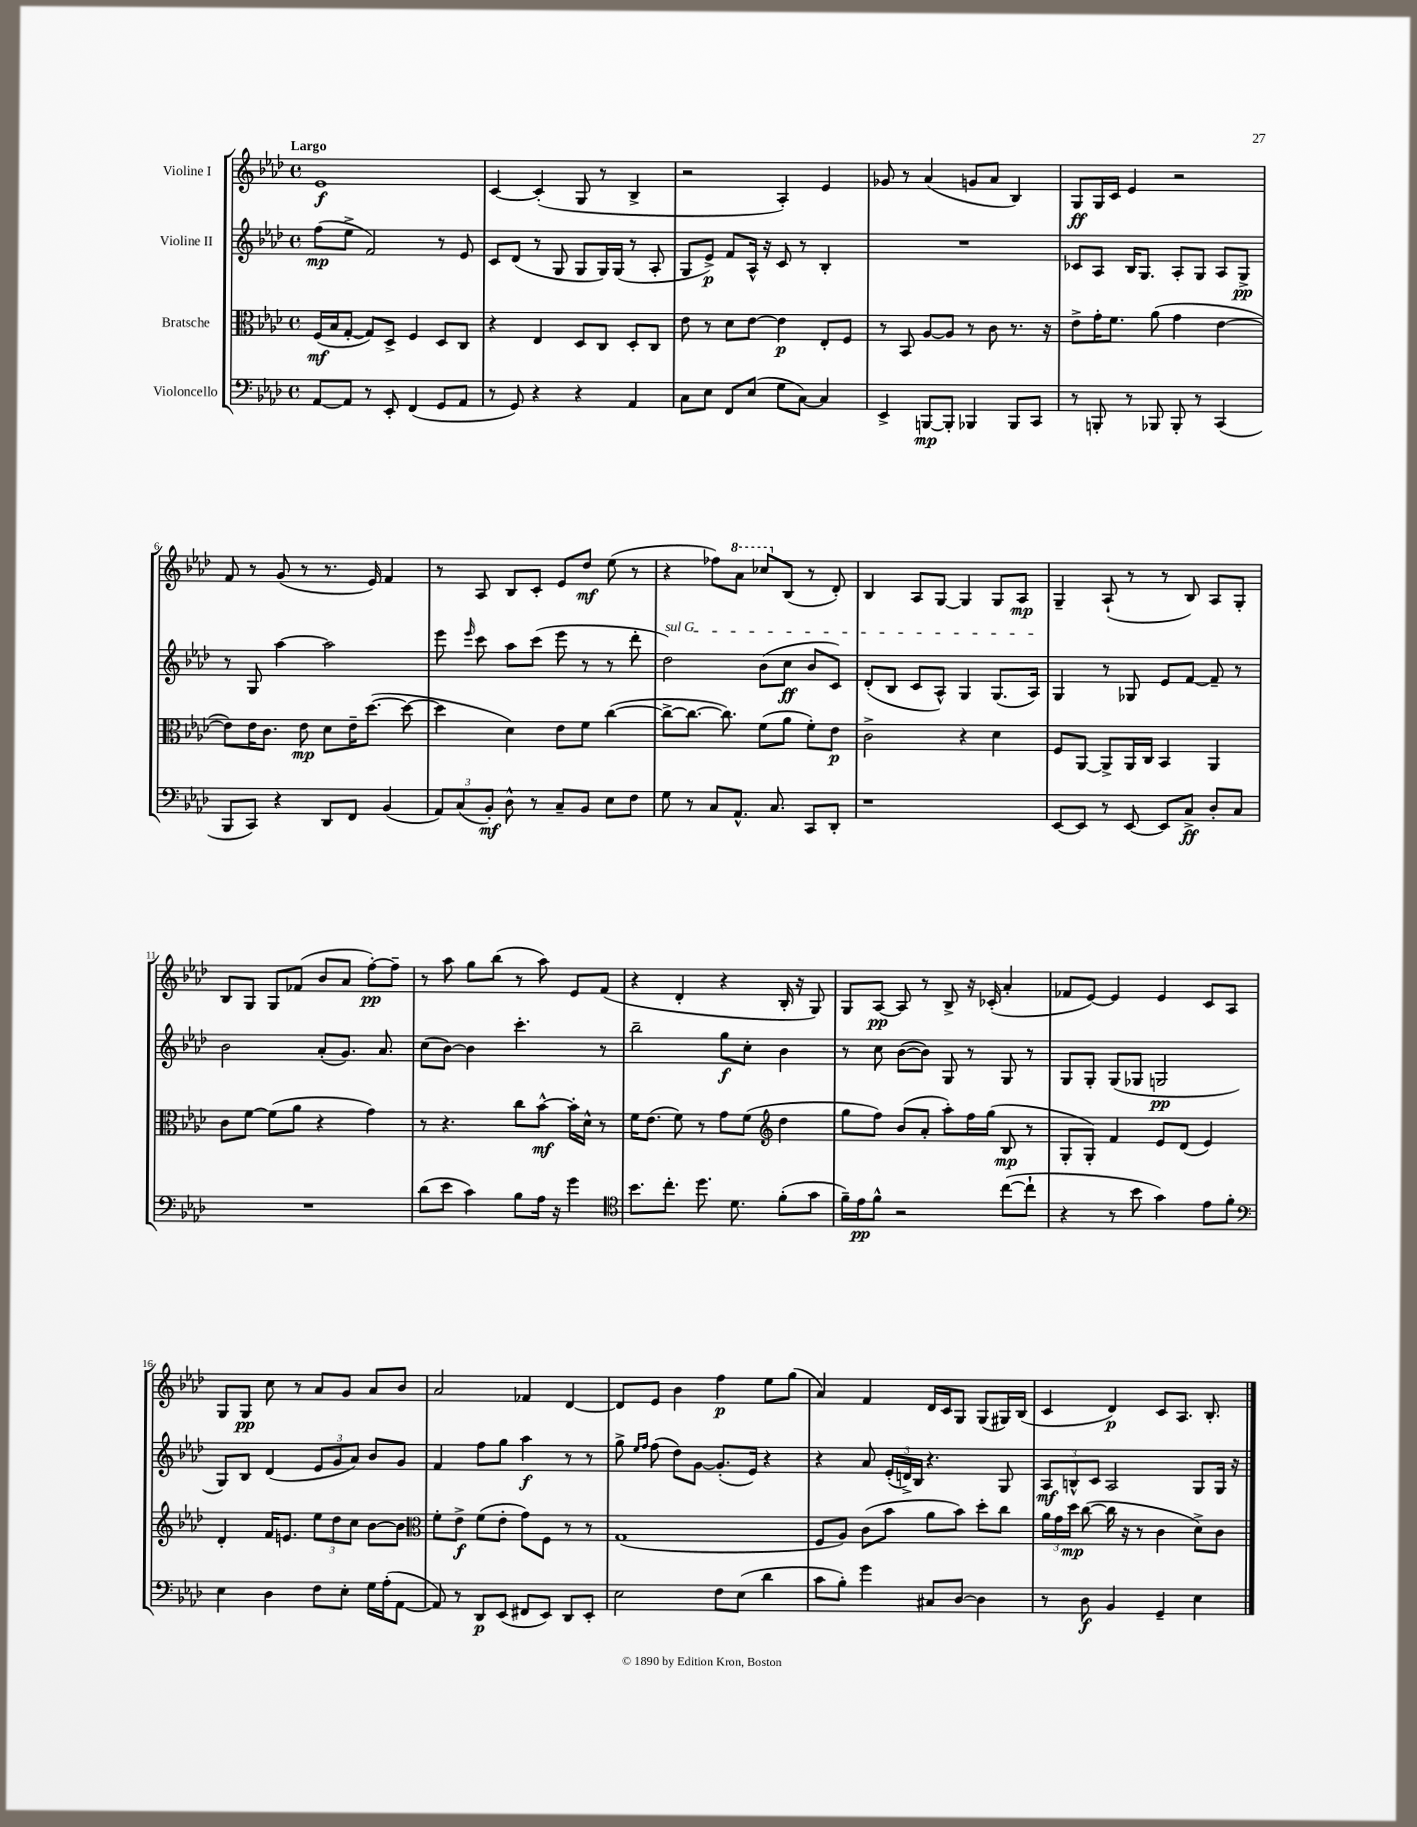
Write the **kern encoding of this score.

**kern	**dynam	**kern	**dynam	**kern	**dynam	**kern	**dynam
*part4	*part4	*part3	*part3	*part2	*part2	*part1	*part1
*staff4	*staff4	*staff3	*staff3	*staff2	*staff2	*staff1	*staff1
*I"Violoncello	*	*I"Bratsche	*	*I"Violine II	*	*I"Violine I	*
*clefF4	*	*clefC3	*	*clefG2	*	*clefG2	*
*k[b-e-a-d-]	*	*k[b-e-a-d-]	*	*k[b-e-a-d-]	*	*k[b-e-a-d-]	*
*M4/4	*	*M4/4	*	*M4/4	*	*M4/4	*
*met(c)	*	*met(c)	*	*met(c)	*	*met(c)	*
=1	=1	=1	=1	=1	=1	=1	=1
!	!	!	!	!	!	!LO:TX:a:B:t=Largo	!
[8AA-/L	.	(16F/LL	mf	(8ff\L	mp	1e-	f
.	.	16B-/J	.	.	.	.	.
8AA-/J]	.	[8G'/J	.	8ee-^\J	.	.	.
8r	.	8G/L])	.	2f/)	.	.	.
8EE-'/	.	8D-^/J	.	.	.	.	.
(4FF/	.	4F/	.	.	.	.	.
8GG/L	.	8D-/L	.	8r	.	.	.
8AA-/J	.	8C/J	.	8e-/	.	.	.
=2	=2	=2	=2	=2	=2	=2	=2
8r	.	4r	.	8c/L	.	[4c/	.
8GG/)	.	.	.	(8d-/J	.	.	.
4r	.	4E-/	.	8r	.	(4c'/]	.
.	.	.	.	8G/	.	.	.
4r	.	8D-/L	.	8G/L	.	8G/	.
.	.	8C/J	.	16G/L)	.	8r	.
.	.	.	.	(16G/JJ	.	.	.
4AA-/	.	8D-'/L	.	8r	.	4B-^/	.
.	.	8C/J	.	8A-'/	.	.	.
=3	=3	=3	=3	=3	=3	=3	=3
8C\L	.	8e-\	.	8G/L	.	2r	.
8E-\J	.	8r	.	8e-^/J)	p	.	.
8FF/L	.	8d-\L	.	8f/L	.	.	.
(8E-/J	.	[8e-\J	.	16A-^^/Jk	.	.	.
.	.	.	.	16r	.	.	.
8G\L	.	4e-\]	p	8c/	.	4A-'/)	.
[8C\J)	.	.	.	8r	.	.	.
4C/]	.	8E-'/L	.	4B-'/	.	4e-/	.
.	.	8F/J	.	.	.	.	.
=4	=4	=4	=4	=4	=4	=4	=4
4EE-^/	.	8r	.	1r	.	8g-X/	.
.	.	8BB-/	.	.	.	8r	.
[8BBBn/L	mp	[8A-/L	.	.	.	(4a-/	.
8BBB'/J]	.	8A-/J]	.	.	.	.	.
4BBB-X/	.	8r	.	.	.	8gn/L	.
.	.	8c\	.	.	.	8a-/J	.
8BBB-/L	.	8.r	.	.	.	4B-/)	.
8CC/J	.	.	.	.	.	.	.
.	.	16r	.	.	.	.	.
=5	=5	=5	=5	=5	=5	=5	=5
8r	.	8e-^\L	.	8c-X/L	.	8G/L	ff
8BBBn'/	.	16g'\K	.	8A-/J	.	16G/L	.
.	.	8.f\J	.	.	.	16c/JJ	.
8r	.	.	.	16B-/KL	.	4e-/	.
.	.	.	.	8.G/J	.	.	.
8BBB-X/	.	(8a-\	.	.	.	.	.
8BBB-'/	.	4g\	.	8A-'/L	.	2r	.
8r	.	.	.	8G/J	.	.	.
(4CC/	.	[4e-\	.	8A-/L	.	.	.
.	.	.	.	8G^/J	pp	.	.
!!LO:LB:g=z
=6	=6	=6	=6	=6	=6	=6	=6
8BBB-/L	.	8e-\L])	.	8r	.	8f/	.
8CC/J)	.	16e-\K	.	8G/	.	8r	.
.	.	8.c\J	.	.	.	.	.
4r	.	.	.	[4aa-\	.	(8g/	.
.	.	8e-\	mp	.	.	8r	.
8DD-/L	.	8d-\L	.	2aa-\]	.	8.r	.
8FF/J	.	16e-~\K	.	.	.	.	.
.	.	([8.dd-\J	.	.	.	16e-/)	.
(4BB-/	.	.	.	.	.	4f/	.
.	.	8dd-\_	.	.	.	.	.
=7	=7	=7	=7	=7	=7	=7	=7
12AA-/L)	.	4dd-\]	.	8eee-\	.	8r	.
(12C/	.	.	.	.	.	.	.
.	.	.	.	16qqeee-/	.	.	.
.	.	.	.	8ccc\	.	8A-/	.
12BB-'/J)	mf	.	.	.	.	.	.
8D-^^\	.	4d-\)	.	8aa-\L	.	8B-/L	.
8r	.	.	.	(8ccc\J	.	8c'/J	.
8C~/L	.	8e-\L	.	8eee-\	.	8e-/L	.
8BB-/J	.	8f\J	.	8r	.	8dd-/J	mf
8E-\L	.	([4cc\	.	8r	.	(8ee-\	.
8F\J	.	.	.	8ddd-'\	.	8r	.
=8	=8	=8	=8	=8	=8	=8	=8
!	!	!	!	!LO:TX:a:i:t=sul G	!	!	!
8G\	.	8cc^\L_	.	2dd-\)	.	4r	.
8r	.	8.cc\J_	.	.	.	.	.
8C/L	.	.	.	.	.	8ff-X\L)	.
.	.	8.cc\])	.	.	.	.	.
*	*	*	*	*	*	*8va	*
8.AA-^^/J	.	.	.	.	.	8aa-\J	.
.	.	(8f\L	.	(8b-\L	.	8ccc-X/L	.
8.C/	.	.	.	.	.	.	.
*	*	*	*	*	*	*X8va	*
.	.	8a-\J	.	8cc\J	ff	(8B-/J	.
8CC/L	.	8f'\L)	.	8b-/L	.	8r	.
8DD-'/J	.	8e-\J	p	8c/J)	.	8d-'/)	.
=9	=9	=9	=9	=9	=9	=9	=9
1r	.	2c^\	.	(8d-'/L	.	4B-/	.
.	.	.	.	8B-/J	.	.	.
.	.	.	.	8c/L	.	8A-/L	.
.	.	.	.	8A-^^/J)	.	[8G/J	.
.	.	4r	.	4G/	.	4G/]	.
.	.	4d-\	.	(8.G/L	.	8G/L	.
.	.	.	.	.	.	8A-/J	mp
.	.	.	.	16A-/Jk)	.	.	.
=10	=10	=10	=10	=10	=10	=10	=10
[8EE-/L	.	8F/L	.	4G/	.	4G~/	.
8EE-/J]	.	[8AA-/J	.	.	.	.	.
8r	.	8AA-^/L]	.	8r	.	(8A-`/	.
[8EE-/	.	16AA-/L	.	8G-X/	.	8r	.
.	.	16C/JJ	.	.	.	.	.
8EE-/L]	.	4BB-/	.	8e-/L	.	8r	.
8C^/J	ff	.	.	[8f/J	.	8B-/)	.
8D-'/L	.	4AA-/	.	8f~/]	.	8A-/L	.
8C/J	.	.	.	8r	.	8G'/J	.
!!LO:LB:g=z
=11	=11	=11	=11	=11	=11	=11	=11
1r	.	8c\L	.	2b-\	.	8B-/L	.
.	.	[8f\J	.	.	.	8G/J	.
.	.	(8f\L]	.	.	.	8G/L	.
.	.	8a-\J	.	.	.	(8f-X/J	.
.	.	4r	.	(8a-'/L	.	8b-/L	.
.	.	.	.	8.g/J)	.	8a-/J	.
.	.	4g\)	.	.	.	[8ff'\L)	pp
.	.	.	.	8.a-/	.	.	.
.	.	.	.	.	.	8ff~\J]	.
=12	=12	=12	=12	=12	=12	=12	=12
(8d-\L	.	8r	.	(8cc\L	.	8r	.
8e-\J	.	4.r	.	[8b-\J)	.	8aa-\	.
4c\)	.	.	.	4b-\]	.	8gg\L	.
.	.	.	.	.	.	(8bb-\J	.
8B-\L	.	8cc\L	.	4.ccc'\	.	8r	.
16A-\Jk	.	[8b-^^\J	mf	.	.	8aa-\)	.
16r	.	.	.	.	.	.	.
4g\	.	16b-'\LL]	.	.	.	8e-/L	.
.	.	16d-^^\JJ	.	.	.	.	.
.	.	8r	.	8r	.	(8f/J	.
=13	=13	=13	=13	=13	=13	=13	=13
*clefC4	*	*	*	*	*	*	*
8.b-\L	.	16f\KL	.	2bb-~\	.	4r	.
.	.	(8.e-\J	.	.	.	.	.
8.cc'\J	.	.	.	.	.	.	.
.	.	8f\)	.	.	.	4d-'/	.
8.dd-\	.	8r	.	.	.	.	.
.	.	8g\L	.	8gg\L	f	4r	.
8.d-\	.	.	.	.	.	.	.
.	.	(8f\J	.	8cc'\J	.	.	.
*	*	*clefG2	*	*	*	*	*
(8f'\L	.	4dd-\	.	4b-\	.	16B-'/	.
.	.	.	.	.	.	16r	.
8g\J	.	.	.	.	.	8G/)	.
=14	=14	=14	=14	=14	=14	=14	=14
16f~\LL)	.	8gg\L	.	8r	.	8G/L	.
16e-\J	pp	.	.	.	.	.	.
8f^^\J	.	8ff\J)	.	8cc\	.	[8A-/J	pp
2r	.	(8b-/L	.	([8b-\L	.	8A-/]	.
.	.	8a-'/J	.	8b-\J])	.	8r	.
.	.	8aa-'\L)	.	8G/	.	8B-^/	.
.	.	16ff\L	.	8r	.	16r	.
.	.	(16gg\JJ	.	.	.	(16c-X'/	.
([8cc\L	.	8B-/	mp	8G/	.	4a-'/	.
8cc`\J]	.	8r	.	8r	.	.	.
=15	=15	=15	=15	=15	=15	=15	=15
4r	.	8G'/L	.	8G/L	.	8f-X/L	.
.	.	8G'/J)	.	8G'/J	.	[8e-/J)	.
8r	.	4f/	.	(8G/L	.	4e-/]	.
8b-\	.	.	.	8G-X/J	.	.	.
4g\)	.	8e-/L	.	2Gn/	pp	4e-/	.
.	.	(8d-/J	.	.	.	.	.
8e-\L	.	4e-/)	.	.	.	8c/L	.
8f'\J	.	.	.	.	.	8A-/J	.
!!LO:LB:g=z
=16	=16	=16	=16	=16	=16	=16	=16
*clefF4	*	*	*	*	*	*	*
4E-\	.	4d-'/	.	8G/L)	.	8G/L	.
.	.	.	.	8B-/J	.	8G/J	pp
4D-\	.	16f/KL	.	(4d-/	.	8cc\	.
.	.	8.en/J	.	.	.	.	.
.	.	.	.	.	.	8r	.
8F\L	.	12ee-\L	.	12e-/L	.	8a-/L	.
.	.	12dd-\	.	12g/	.	.	.
8E-'\J	.	.	.	.	.	8g/J	.
.	.	12cc\J	.	12a-/J)	.	.	.
16G\LL	.	[8b-\L	.	8b-/L	.	8a-/L	.
(16A-'\J	.	.	.	.	.	.	.
[8AA-\J	.	8b-\J]	.	8g/J	.	8b-/J	.
=17	=17	=17	=17	=17	=17	=17	=17
*	*	*clefC3	*	*	*	*	*
8AA-/])	.	8f'\L	.	4f/	.	2a-/	.
8r	.	8e-^\J	f	.	.	.	.
8DD-/L	p	(8f\L	.	8ff\L	.	.	.
(8EE-/J	.	8e-'\J	.	8gg\J	.	.	.
8FF#X/L	.	8g\L)	.	4aa-\	f	4f-X/	.
8EE-/J)	.	8F\J	.	.	.	.	.
8DD-/L	.	8r	.	8r	.	[4d-/	.
8EE-'/J	.	8r	.	8r	.	.	.
=18	=18	=18	=18	=18	=18	=18	=18
2E-\	.	(1G	.	8gg^\	.	8d-/L]	.
.	.	.	.	16qqee-/LL	.	.	.
.	.	.	.	16qqff/JJ	.	.	.
.	.	.	.	(8ff\	.	8e-/J	.
.	.	.	.	8dd-\L)	.	4b-\	.
.	.	.	.	[8g\J	.	.	.
8F\L	.	.	.	(8.g'/L]	.	4ff\	p
(8E-\J	.	.	.	.	.	.	.
.	.	.	.	16e-/Jk)	.	.	.
4d-\	.	.	.	4r	.	8ee-\L	.
.	.	.	.	.	.	(8gg\J	.
=19	=19	=19	=19	=19	=19	=19	=19
8c\L	.	8F/L	.	4r	.	4a-/)	.
8B-'\J)	.	8A-/J)	.	.	.	.	.
4g\	.	(8c\L	.	8a-/	.	4f/	.
.	.	8b-\J	.	(24e-'/LL	.	.	.
.	.	.	.	24dn^/)	.	.	.
.	.	.	.	24B-/JJ	.	.	.
8C#X/L	.	8a-\L	.	4.r	.	16d-/LL	.
.	.	.	.	.	.	16c/J	.
[8D-/J	.	8b-\J)	.	.	.	8G/J	.
4D-\]	.	8dd-'\L	.	.	.	(8G/L	.
.	.	8cc\J	.	8G/	.	16G#X/L)	.
.	.	.	.	.	.	(16B-/JJ	.
=20	=20	=20	=20	=20	=20	=20	=20
8r	.	24a-\LL	.	12A-/L	mf	4c/	.
.	.	24g\	.	.	.	.	.
.	.	24dd-\JJ	mp	12Bn^^/	.	.	.
8D-\	f	([8cc\	.	.	.	.	.
.	.	.	.	12c/J	.	.	.
4BB-/	.	16cc\]	.	2A-/	.	4d-/)	p
.	.	16r	.	.	.	.	.
.	.	8r	.	.	.	.	.
4GG~/	.	4c\	.	.	.	8c/L	.
.	.	.	.	.	.	8.A-/J	.
4E-\	.	8d-^\L)	.	8G/L	.	.	.
.	.	.	.	.	.	8.B-'/	.
.	.	8c\J	.	16G/Jk	.	.	.
.	.	.	.	16r	.	.	.
==	==	==	==	==	==	==	==
*-	*-	*-	*-	*-	*-	*-	*-
